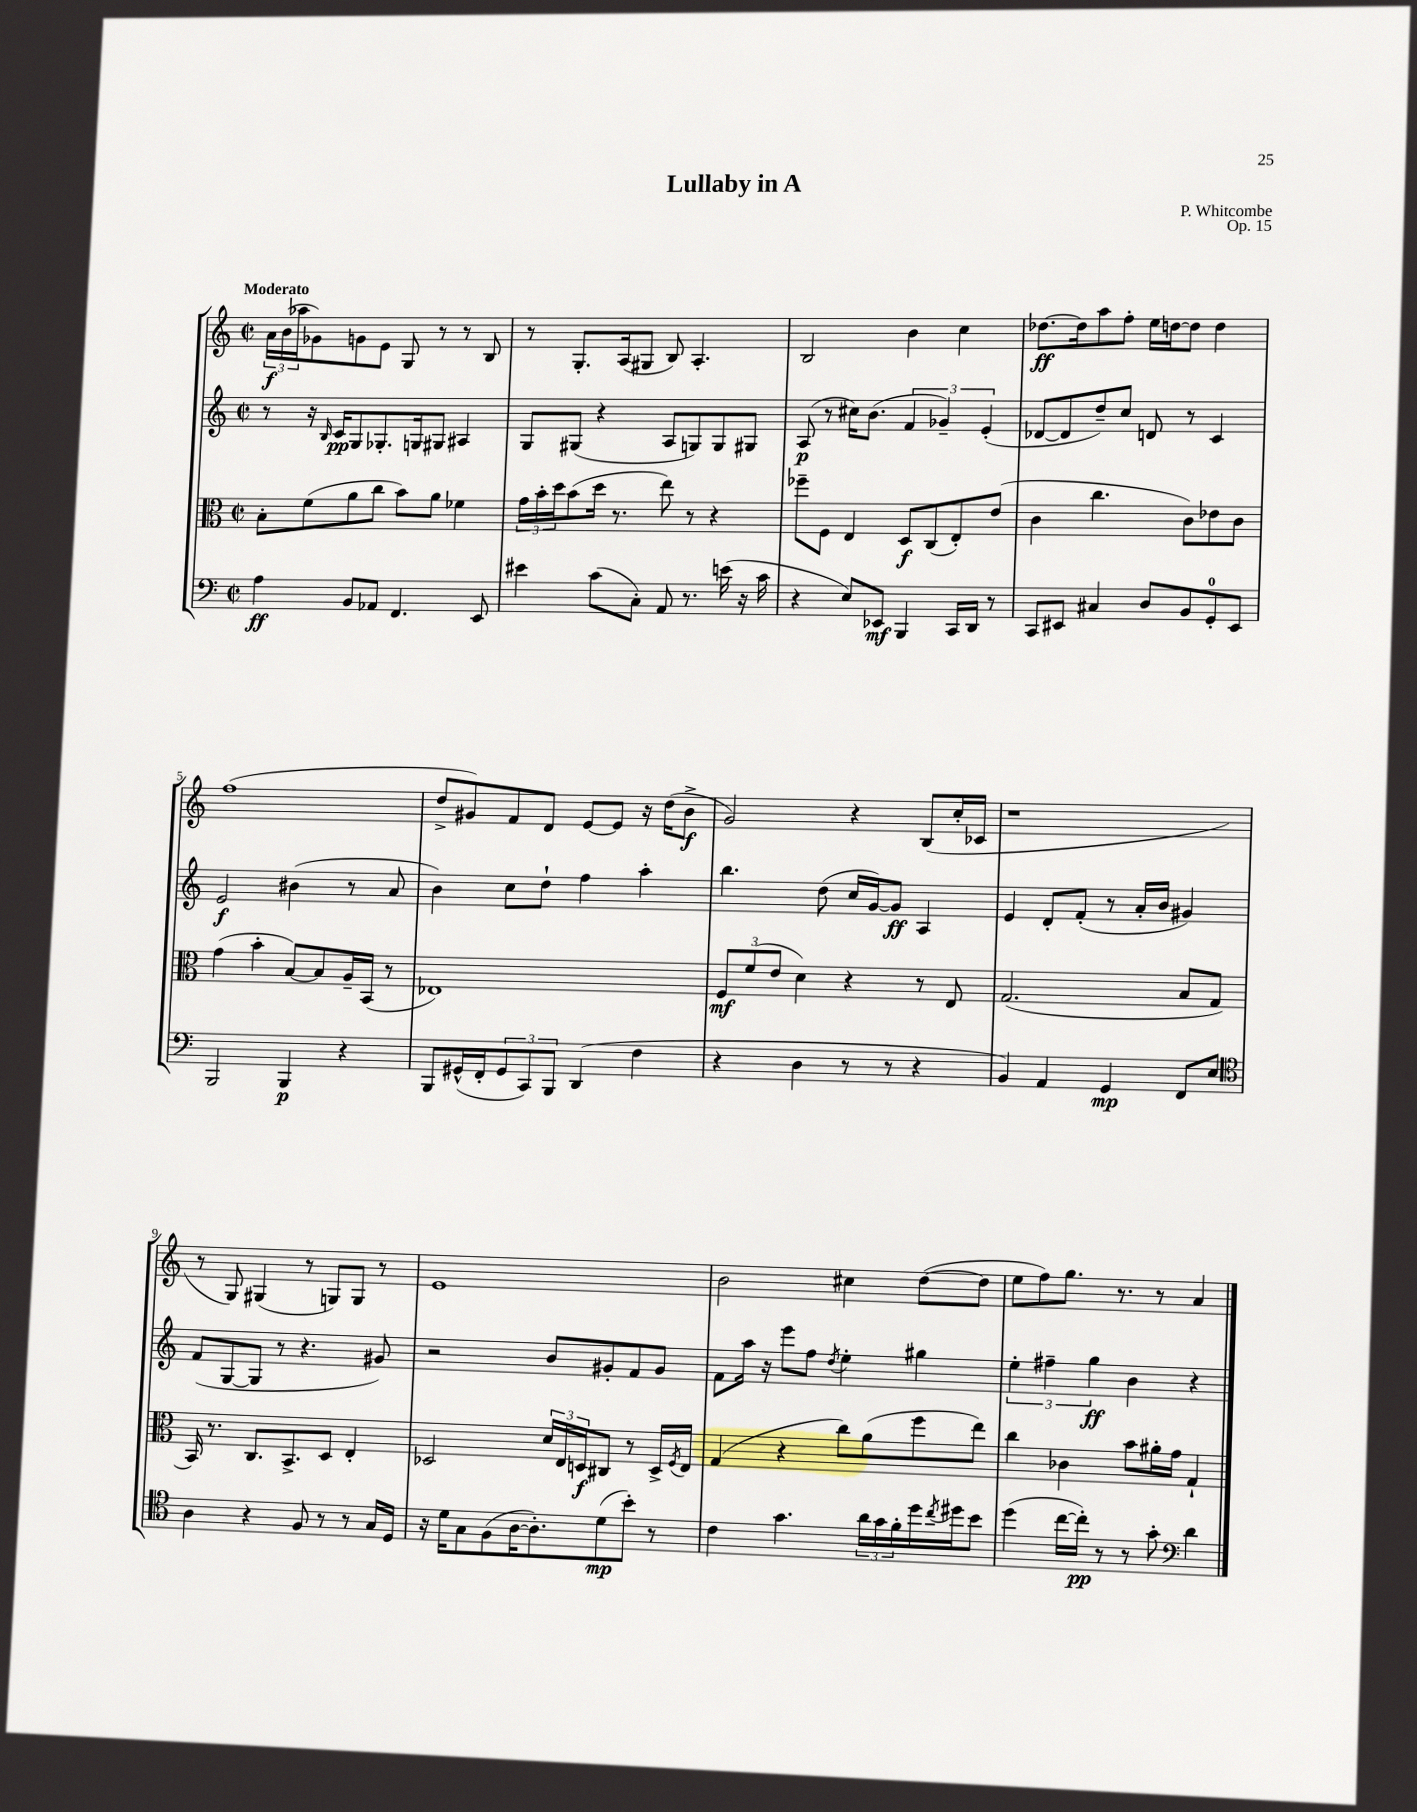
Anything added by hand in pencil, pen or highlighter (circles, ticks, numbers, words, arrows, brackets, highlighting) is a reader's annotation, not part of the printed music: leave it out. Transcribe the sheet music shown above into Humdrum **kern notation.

**kern	**kern	**kern	**kern
*staff4	*staff3	*staff2	*staff1
*clefF4	*clefC3	*clefG2	*clefG2
*k[]	*k[]	*k[]	*k[]
*M2/2	*M2/2	*M2/2	*M2/2
*met(c|)	*met(c|)	*met(c|)	*met(c|)
4A	8B'	8r	24a
.	.	.	(24b
.	.	.	24aa-
.	(8f	16r	8g-)
.	.	16qqB	.
.	.	16c	.
8BB	8a	8G	8g
8AA-	8cc	8.G-'	8e
4.FF	8b)	.	8G
.	.	16G	.
.	8a	8G#	8r
.	4f-	4A#	8r
8EE	.	.	8B
=	=	=	=
4e#	24g	8G	8r
.	24b'	.	.
.	24dd	.	.
.	(8b	(8G#	8.G'
(8c	16dd	4r	.
.	8.r	.	(16A
8C')	.	.	8G#
8AA	8ee)	8A	8B)
8.r	8r	8G)	4.A'
.	4r	8G	.
(16e	.	.	.
16r	.	8G#	.
16c	.	.	.
=	=	=	=
4r	8ff-~	(8A	2B
.	8F	8r	.
8E)	4E	16cc#)	.
.	.	(8.b	.
8EE-	.	.	.
4BBB	8D	6f	4b
.	(8C	.	.
.	.	6g-~)	.
16CC	8E')	.	4cc
16DD	.	.	.
.	.	(6e'	.
8r	(8e	.	.
=	=	=	=
8CC	4c	[8d-	[8.dd-
8EE#	.	8d-]	.
.	.	.	16dd-]
4C#	4.cc	8dd~)	8aa
.	.	8cc	8ff'
8D	.	8d	16ee
.	.	.	[16dd
8BB	8c)	8r	8dd]
8GG'	8e-	4c	4dd
8EE#	8c	.	.
=	=	=	=
2BBB	(4g	2e	(1ff
.	4b'	.	.
4BBB	[8B)	(4b#	.
.	8B]	.	.
4r	16A~	8r	.
.	(16BB	.	.
.	8r	8a	.
=	=	=	=
8BBB	1E-)	4b)	8dd^
(16GG#^^	.	.	8g#)
16FF'	.	.	.
12GG#	.	8cc	8f
12CC)	.	.	.
.	.	8dd`	8d
12BBB	.	.	.
(4DD	.	4ff	[8e
.	.	.	8e]
4F	.	4aa'	16r
.	.	.	(16dd
.	.	.	8b^
=	=	=	=
4r	12F	4.bb	2g)
.	(12f	.	.
.	12e	.	.
4D	4d)	.	.
.	.	(8dd	.
8r	4r	16cc	4r
.	.	[16g)	.
8r	.	8g]	.
4r	8r	4A	(8B
.	8E	.	16cc'
.	.	.	16c-
=	=	=	=
4BB)	(2.G	4e	1r
4AA	.	8d'	.
.	.	(8f'	.
4GG	.	8r	.
.	.	16a'	.
.	.	16b	.
8FF	8B	4g#)	.
8E	8G	.	.
=	=	=	=
*clefC4	*	*	*
4A	16BB)	(8f	8r
.	8.r	.	.
.	.	[8G	8G)
4r	8.C	8G]	(4G#
.	.	8r	.
.	8.BB^	.	.
8F	.	4.r	8r
8r	8D	.	8G)
8r	4E'	.	8G
16G	.	8g#)	8r
16D	.	.	.
=	=	=	=
16r	2D-	2r	1e
16d	.	.	.
8G	.	.	.
(8F	.	.	.
[16A	.	.	.
8.A'])	.	.	.
.	24d	8b	.
.	24E	.	.
.	24D	.	.
(8d	8C#	8g#'	.
8b')	8r	8f	.
8r	16D^	8g#	.
.	8qF	.	.
.	16E	.	.
=	=	=	=
4c	(4G	8f	2b
.	.	16aa	.
.	.	16r	.
4.g	4r	8eee	.
.	.	8ff	.
.	.	8qdd	.
.	8cc)	4ee'	4cc#
24a	(8a	.	.
24g	.	.	.
24f'	.	.	.
16dd	8ff	4gg#	([8dd
8qcc	.	.	.
16dd#	.	.	.
8b	8ee)	.	8dd]
=	=	=	=
(4dd	4cc	6ee'	8ee
.	.	.	8ff)
.	.	6ff#~	.
[16cc	4c-	.	8.gg
16cc'])	.	.	.
.	.	6gg	.
8r	.	.	.
.	.	.	8.r
8r	8b	4b	.
8g'	16a#'	.	8r
.	16g	.	.
*clefF4	*	*	*
4d	4G`	4r	4a
==	==	==	==
*-	*-	*-	*-
